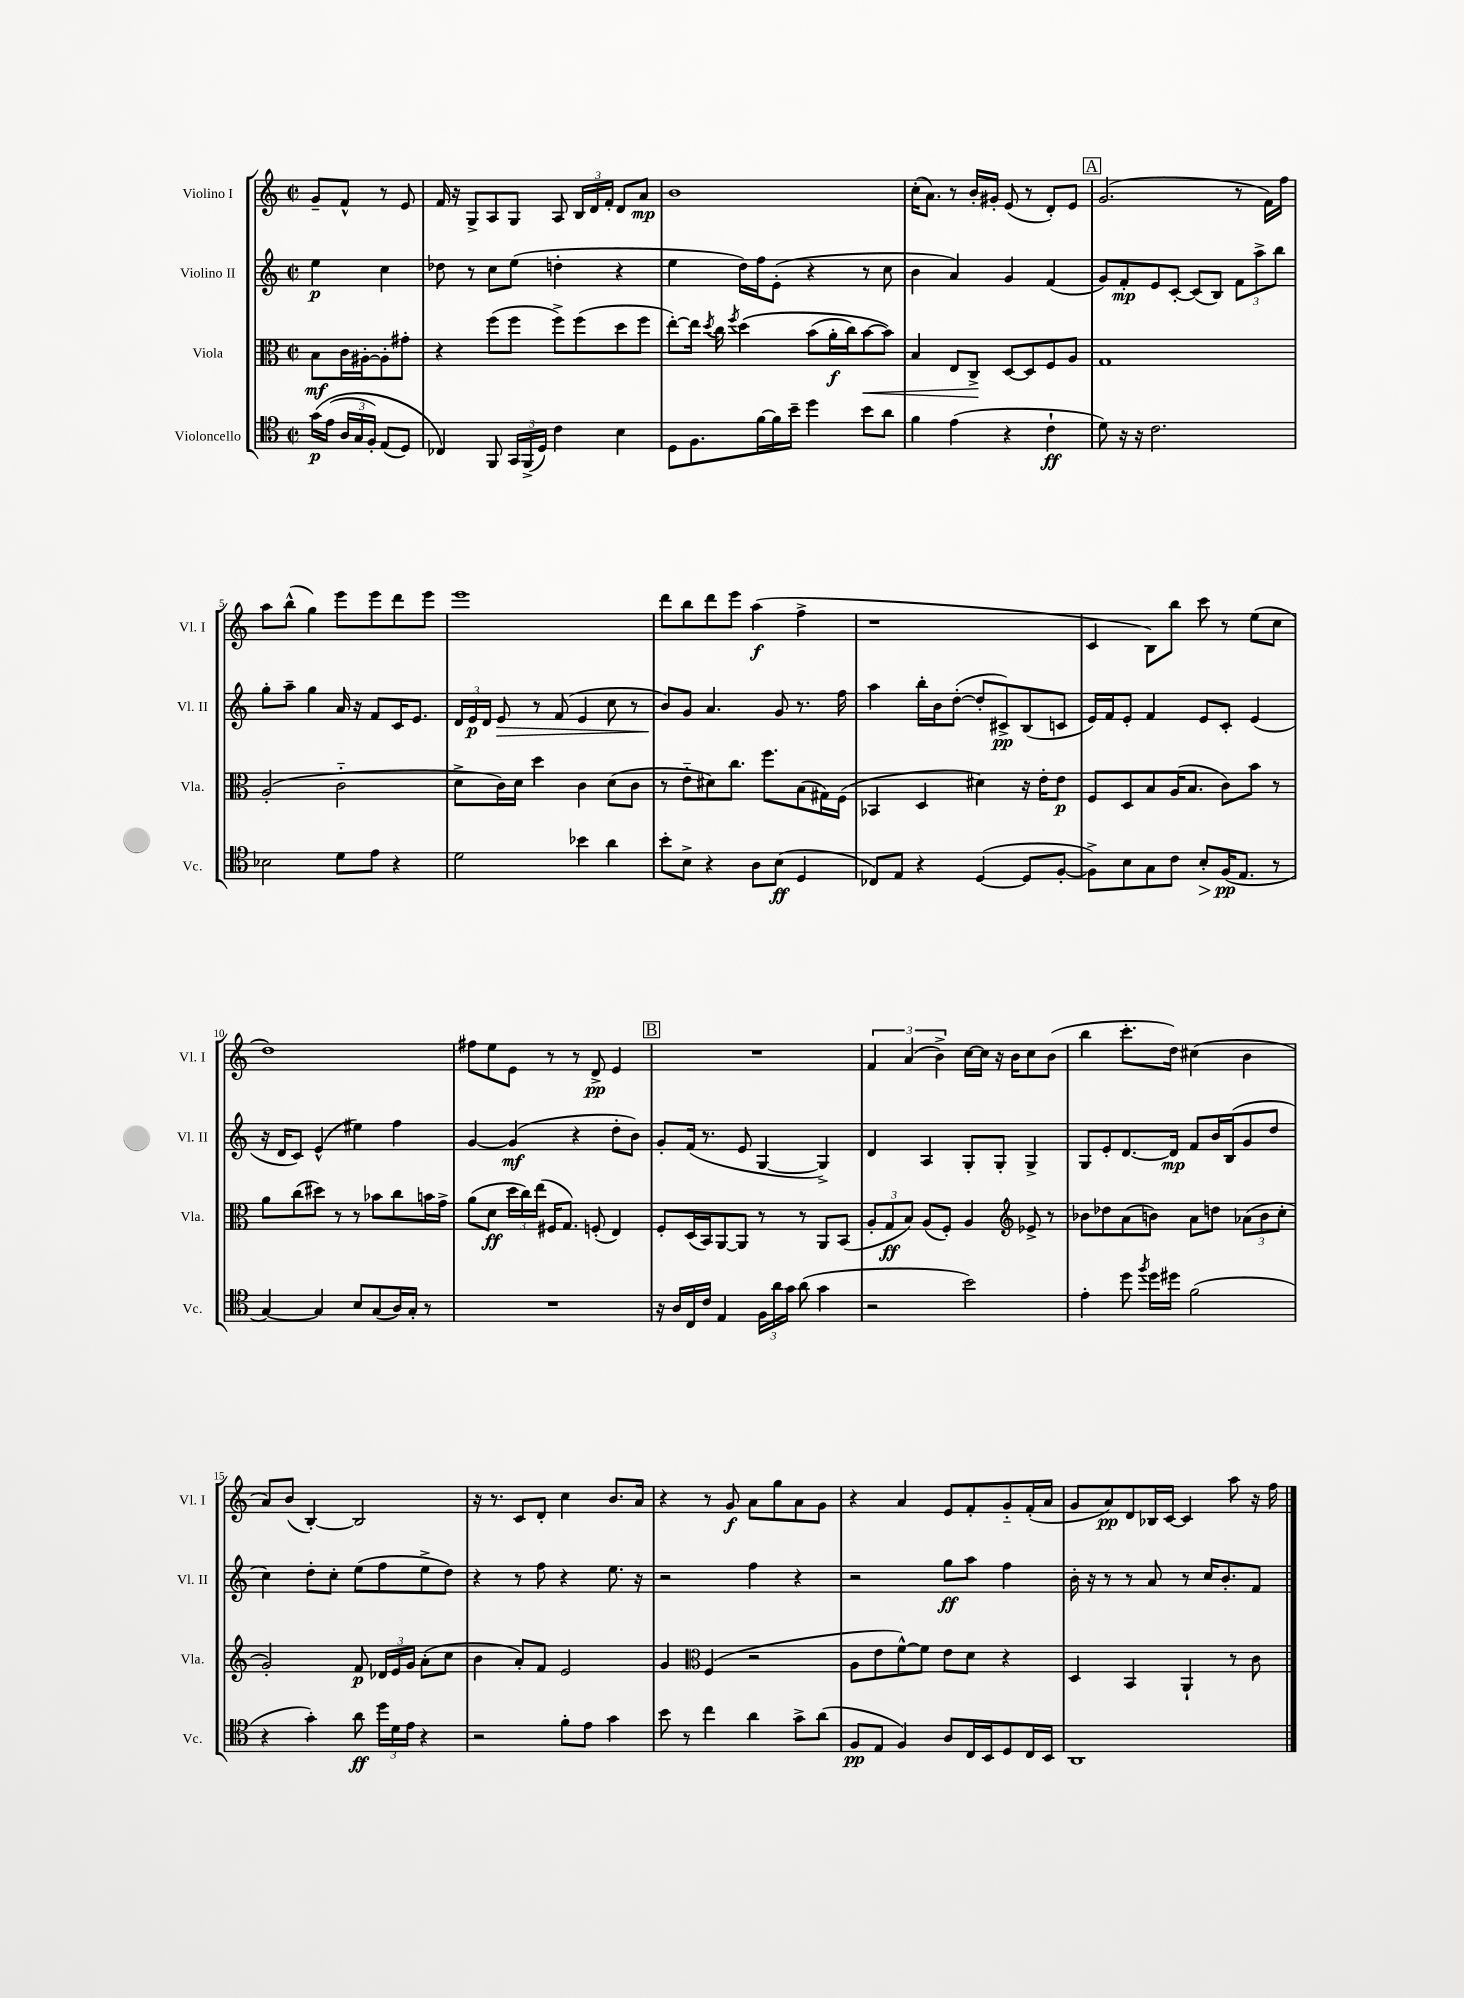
<<
\new StaffGroup <<
\new Staff = "s0" \with { instrumentName = "Violino I" shortInstrumentName = "Vl. I" } {
    \clef treble \key c \major \defaultTimeSignature \time 2/2 \partial 2
    \autoBeamOff g'8[-- f'8]-^ r8 e'8 |
    f'16 r16 g8[-> a8 g8] a8 \tuplet 3/2 { b16[ d'16 f'16]-. } d'8[ a'8]\mp |
    b'1 |
    c''16[-.( a'8.]) r8 b'16[-. gis'16]-. e'8( r8 d'8[-.) e'8] |
    \mark \markup { \box "A" } g'2.( r8 f'16[) f''16] |
    a''8[ b''8]-^( g''4) e'''8[ e'''8 d'''8 e'''8] |
    e'''1 |
    d'''8[ b''8 d'''8 e'''8] a''4\f( f''4-> |
    r1 |
    c'4 b8[) b''8] c'''8 r8 e''8[( c''8] |
    d''1) |
    fis''8[ e''8 e'8] r8 r8 d'8->\pp e'4 |
    \mark \markup { \box "B" } R1 |
    \tuplet 3/2 { f'4 a'4( b'4->) } c''16[~ c''16] r16 b'16[ c''8 b'8]( |
    b''4 c'''8.[-. d''16]) cis''4( b'4 |
    a'8[) b'8]( b4~-.) b2 |
    r16 r8. c'8[ d'8]-. c''4 b'8.[ a'16] |
    r4 r8 g'8\f a'8[ g''8 a'8 g'8] |
    r4 a'4 e'8[ f'8-. g'8-_ f'16-.( a'16] |
    g'8[ a'8\pp) d'8 bes16 c'16]~ c'4 a''8 r16 f''16 \bar "|." |
}
\new Staff = "s1" \with { instrumentName = "Violino II" shortInstrumentName = "Vl. II" } {
    \clef treble \key c \major \defaultTimeSignature \time 2/2 \partial 2
    \autoBeamOff e''4\p c''4 |
    des''8 r8 c''8[ e''8]( d''4-. r4 |
    e''4 d''16[) f''16 e'8]-.( r4 r8 c''8 |
    b'4 a'4) g'4 f'4( |
    \mark \markup { \box "A" } g'8[) f'8-.\mp e'8 c'8]~-. c'8[( b8]) \tuplet 3/2 { f'8[ a''8-> b''8] } |
    g''8[-. a''8]-- g''4 a'16 r16 f'8[ c'16 e'8.] |
    \tuplet 3/2 { d'16[ e'16\p d'16] } e'8\> r8 f'8( e'4 c''8 r8 |
    b'8[\!) g'8] a'4. g'8 r8. f''16 |
    a''4 b''16[-. b'16 d''8]~-.( d''8[-. cis'8->\pp) b8( c'8] |
    e'16[) f'16 e'8]-. f'4 e'8[ c'8]-. e'4( |
    r16 d'16[ c'8]) e'4-^( eis''4) f''4 |
    g'4~ g'4\mf( r4 d''8[-. b'8]) |
    \mark \markup { \box "B" } g'8[-. f'16]( r8. e'8 g4~ g4->) |
    d'4 a4 g8[-. g8]-. g4-> |
    g8[ e'8-. d'8.~ d'16]\mp f'8[ b'16 b16( g'8 d''8] |
    c''4) d''8[-. c''8]-. e''8[( f''8 e''8-> d''8]) |
    r4 r8 f''8 r4 e''8. r16 |
    r2 f''4 r4 |
    r2 g''8[\ff a''8] f''4 |
    b'16-. r16 r8 r8 a'8 r8 c''16[ b'8.-. f'8] \bar "|." |
}
\new Staff = "s2" \with { instrumentName = "Viola" shortInstrumentName = "Vla." } {
    \clef alto \key c \major \defaultTimeSignature \time 2/2 \partial 2
    \autoBeamOff b8[\mf c'16 ais16~-. ais8-. gis'8]-. |
    r4 f''8[( f''8] f''8[->) f''8( d''8 f''8] |
    e''8[~-.) e''16] \acciaccatura { d''8 } c''16 \acciaccatura { f''8 } d''4\( b'8[( a'16-.\f c''16) b'8~\< b'8]\) |
    b4 e8[ c8]->\! d8[~ d8 f8 a8] |
    \mark \markup { \box "A" } g1 |
    a2-.( c'2-_ |
    d'8[-> c'16) d'16] d''4 c'4 d'8[( c'8] |
    r8 e'8[-_ dis'8) c''8.] f''8.[ b8( gis16) f16]( |
    bes,4 d4 dis'4) r16 e'16[-. e'8]\p |
    f8[ d8 b8 a16( b8.] c'8[) b'8] r8 |
    a'8[ c''8( dis''8]) r8 r8 bes'8[ c''8 b'16 g'16]-> |
    a'8[( d'8]\ff \tuplet 3/2 { d''16[ c''16) e''16]( } fis16[ g8.]) f8-.( e4) |
    \mark \markup { \box "B" } f8[-. d16( b,16) a,8~ a,8] r8 r8 a,8[ b,8]( |
    \tuplet 3/2 { a8[-. g8\ff b8]) } a8[( f8]-.) a4 \clef treble ees'8-> r8 |
    bes'8[ des''8 a'8( b'8]) a'8[ d''8] \tuplet 3/2 { aes'8[( b'8 c''8]-. } |
    g'2-.) f'8\p \tuplet 3/2 { des'16[ e'16 g'16] } a'8[-.( c''8] |
    b'4 a'8[-.) f'8] e'2 |
    g'4 \clef alto f4( r2 |
    a8[ e'8 f'8~-^) f'8] e'8[ d'8] r4 |
    d4 b,4 a,4-! r8 c'8 \bar "|." |
}
\new Staff = "s3" \with { instrumentName = "Violoncello" shortInstrumentName = "Vc." } {
    \clef tenor \key c \major \defaultTimeSignature \time 2/2 \partial 2
    \autoBeamOff g'16[\p\( e'16]( \tuplet 3/2 { a16[ g16 f16]-.) } e8[( d8]) |
    ces4\) f,8 \tuplet 3/2 { g,16[ f,16->( d16]) } c'4 b4 |
    d8[ f8. f'16~ f'16 b'16]-- d''4 b'8[ a'8] |
    f'4 e'4( r4 c'4-!\ff |
    \mark \markup { \box "A" } d'8) r16 r16 c'2. |
    bes2 d'8[ e'8] r4 |
    d'2 bes'4 a'4 |
    b'8[-. b8]-> r4 a8[ b8]\ff( d4 |
    ces8[) e8] r4 d4~( d8[ f8]~-. |
    f8[->) b8 g8 c'8] b8[-.\> f16\pp\!( e8.] r8 |
    g4~) g4 b8[ g8( a16) g16]-. r8 |
    R1 |
    \mark \markup { \box "B" } r16 a16[ c16 c'16] e4 \tuplet 3/2 { f16[ a'16 g'16] } a'8( g'4 |
    r2 b'2) |
    e'4-. d''8 \acciaccatura { f''8 } d''16[ dis''16] f'2( |
    r4 g'4-.) a'8\ff \tuplet 3/2 { d''16[ d'16 e'16] } r4 |
    r2 f'8[-. e'8] g'4 |
    b'8 r8 c''4 a'4 g'8[-> a'8]( |
    f8[\pp e8] f4) a8[ c16 b,16 d8 c16 b,16] |
    a,1 \bar "|." |
}
>>
>>
